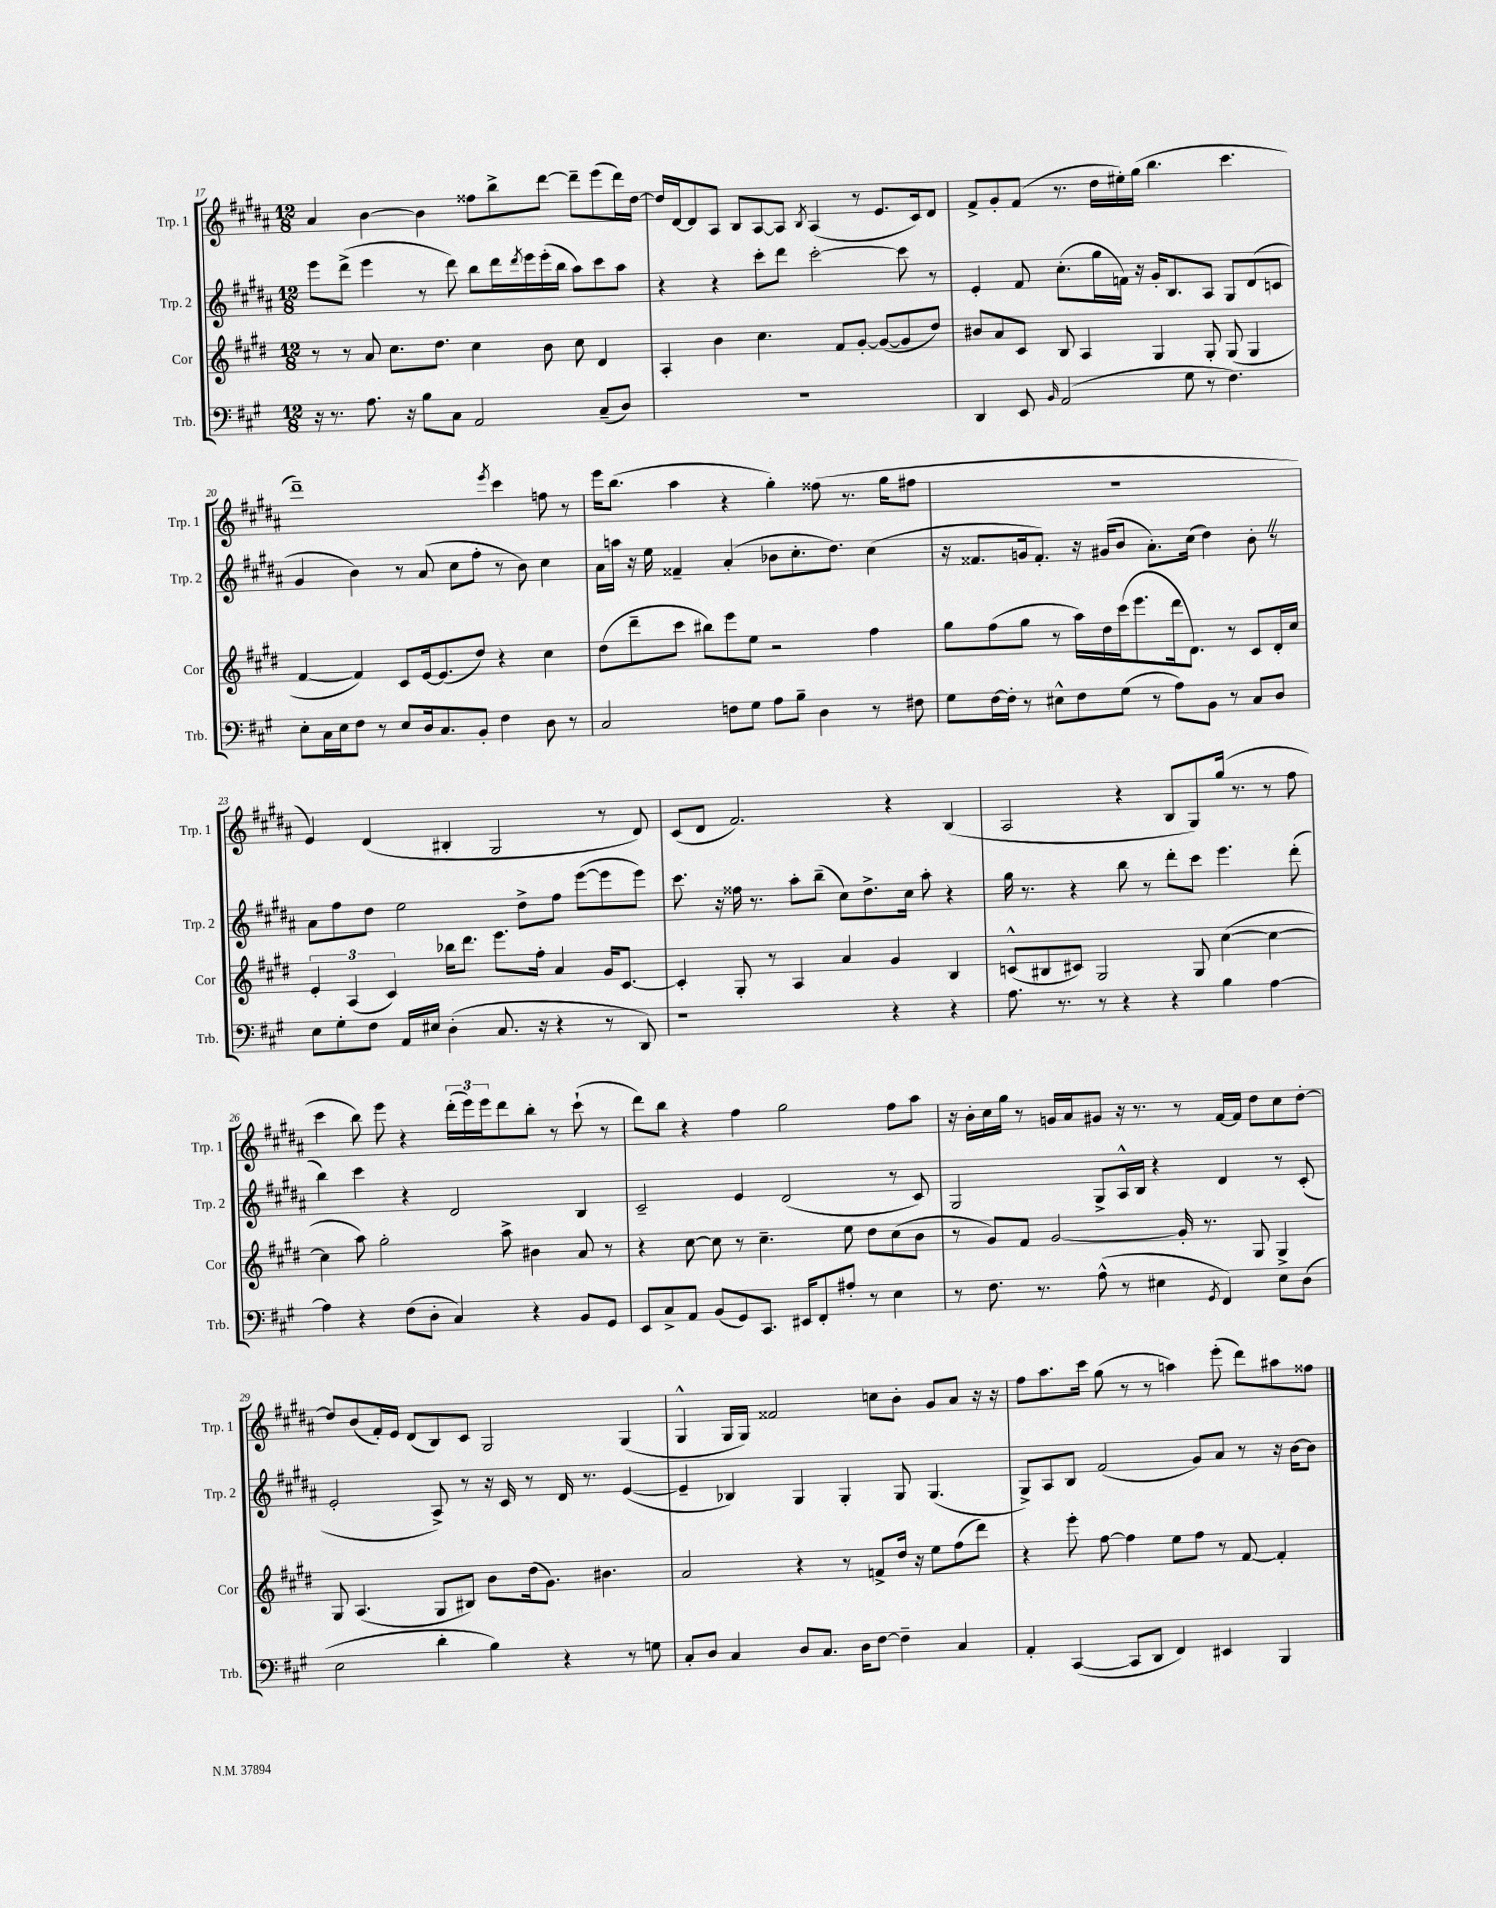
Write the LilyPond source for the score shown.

<<
\new StaffGroup <<
\new Staff = "s0" \with { instrumentName = "Trp. 1" shortInstrumentName = "Trp. 1" } {
    \clef treble \key b \major \numericTimeSignature \time 12/8
    ais'4 b'4~ b'4 fisis''8 b''8-> dis'''8~ dis'''8-- e'''8( dis'''16) dis''16~ |
    dis''16 dis'16~ dis'8 ais8 b8 ais8~ ais8 \acciaccatura { b8 } ais4( r8 e'8. cis'16) dis'8 |
    fis'8-> gis'8-. fis'8( r8. dis''16 eis''16-.) gis''16( b''4. cis'''4. |
    dis'''1--) \acciaccatura { e'''8 } cis'''4 f''8 r8 |
    e'''16 b''8.( ais''4 r4 gis''4-.) fisis''8( r8. gis''16 fis''8 |
    R1. |
    e'4) dis'4( bis4-. gis2 r8 dis'8) |
    cis'8( dis'8 fis'2.) r4 b4( |
    ais2 r4 b8 gis8) gis''16( r8. r8 fis''8 |
    cis'''4 b''8) e'''8 r4 \tuplet 3/2 { dis'''16-.( e'''16) e'''16 } dis'''8 b''8-. r8 cis'''8-!( r8 |
    dis'''8) b''8 r4 fis''4 gis''2 fis''8 ais''8 |
    r16 b'16-. cis''16 gis''16 r8 g'16 ais'16 gis'8 r16 r8. r8 fis'16~ fis'16 dis''8 cis''8 dis''8~-. |
    dis''8 b'8( fis'16-.) e'16 dis'8( b8) cis'8 gis2 gis4( |
    gis4-^ gis16 gis16) fisis'2 c''8 b'8-. gis'8 ais'8 r16 r16 |
    fis''8 ais''8. cis'''16 gis''8( r8 r8 a''4) e'''8-.( dis'''8) ais''8 fisis''8 \bar "|." |
}
\new Staff = "s1" \with { instrumentName = "Trp. 2" shortInstrumentName = "Trp. 2" } {
    \clef treble \key b \major \numericTimeSignature \time 12/8
    e'''8 dis'''8->( e'''4 r8 dis'''8) b''8 dis'''16 \acciaccatura { dis'''8 } e'''16 e'''16-.( b''16 ais''8) cis'''8 ais''8 |
    r4 r4 cis'''8-. dis'''8 cis'''2~-. cis'''8 r8 |
    e'4-. fis'8 cis''8.-.( gis''16 f'16) r16 gis'16-. b8. ais8 gis8 dis'8( c'8 |
    gis'4 b'4) r8 ais'8( cis''8 fis''8-. r8 b'8) cis''4 |
    ais'16 a''16 r16 e''16 fisis'4-- ais'4-.( bes'8 cis''8.-. dis''8.) cis''4( |
    r16 fisis'8. g'16 fisis'8.-.) r16 gis'16( b'8 ais'8.-.) cis''16( dis''4) b'8-. \once \override BreathingSign.text = \markup { \musicglyph "scripts.caesura.straight" } \breathe r8 |
    ais'8 fis''8 dis''8 e''2 dis''8-> fis''8 e'''8~( e'''8 e'''8) |
    cis'''8. r16 fisis''16 r8. ais''8-. b''8--( cis''8) dis''8.-> cis''16 ais''8-. r4 |
    gis''16 r8. r4 b''8 r8 dis'''8-. cis'''8 e'''4. dis'''8-.( |
    b''4) cis'''4 r4 dis'2 b4 |
    cis'2-- e'4 dis'2( r8 cis'8) |
    gis2 gis8-> ais16-^ b16 r4 dis'4 r8 cis'8-.( |
    e'2-. ais8->) r8 r16 cis'16 r8 dis'16 r8. e'4~( |
    e'4-- bes4) gis4 gis4-. gis8 gis4.( |
    gis8->) ais8 b8 fis'2( gis'8) ais'8 r8 r16 b'16~ b'8 \bar "|." |
}
\new Staff = "s2" \with { instrumentName = "Cor" shortInstrumentName = "Cor" } {
    \clef treble \key e \major \numericTimeSignature \time 12/8
    r8 r8 a'8 cis''8. dis''8. cis''4 b'8 cis''8 dis'4 |
    a4-. b'4 cis''4. fis'8 gis'8~-. gis'8~( gis'8 dis''8) |
    bis'8 a'8 cis'8 b8 a4 gis4 gis8-. gis8( gis4 |
    fis'4~ fis'4) cis'8 e'16~ e'8.( dis''8) r4 cis''4 |
    dis''8( dis'''8-- cis'''8 bis''8) e'''8 e''8 r2 fis''4 |
    gis''8 fis''8( gis''8 r8 a''16) dis''16 cis'''16( e'''8. dis'''16 dis'8.) r8 cis'8 dis'16-. cis''16 |
    \tuplet 3/2 { e'4-. a4( cis'4) } bes''16 dis'''8. e'''8. fis''16-. a'4 gis'16 cis'8.~ |
    cis'4-. gis8-. r8 a4 a'4 gis'4 b4 |
    c'8-^( bis8 cis'8) gis2 gis8 cis''4~( cis''4~ |
    cis''4 a''8) gis''2-. a''8-> bis'4 a'8 r8 |
    r4 cis''8~ cis''8 r8 cis''4.-- e''8 dis''8 cis''8( b'8 |
    r8 gis'8) fis'8 gis'2~ gis'16-. r8. gis8 gis4-> |
    gis8 a4.( gis8 bis8) b'8 dis''16( gis'8.) bis'4. |
    a'2 r4 r8 f'8-> dis''16 r16 e''8 fis''8( dis'''8) |
    r4 e'''8-. fis''8~ fis''4 e''8 fis''8 r8 fis'8~ fis'4-. \bar "|." |
}
\new Staff = "s3" \with { instrumentName = "Trb." shortInstrumentName = "Trb." } {
    \clef bass \key a \major \numericTimeSignature \time 12/8
    r16 r8. a8. r16 b8 cis8 a,2 cis8--( d8) |
    R1. |
    d,4 e,8 \grace { b,16 } a,2( gis8 r8 fis4.) |
    e8-. cis16 e16 fis8 r8 e8 d16 cis8. b,8-. fis4 d8 r8 |
    cis2 f8 gis8 a8 b8-- d4 r8 fis8 |
    gis8 fis16~ fis16-. r8 eis8-^ fis8 gis8( r8 a8) b,8 r8 cis8 d8 |
    e8 gis8-. fis8 a,16 eis16 d4-.( cis8. r16 r4 r8 d,8) |
    r1 r4 r4 |
    a8. r8. r8 r4 r4 b4 a4~ |
    a4 r4 fis8( d8-. cis4) r4 b,8 gis,8 |
    e,8 cis8-> a,8 b,8( gis,8) cis,8. eis,16 fis,8-. ais8-. r8 e4 |
    r8 fis8. r8. a8-^( r8 eis4 \acciaccatura { gis,8 } fis,4) eis8 d8( |
    e2 d'4-. b4) r4 r8 g8 |
    cis8-. d8 cis4 d8 cis8. d16 fis8~ fis4-- cis4 |
    a,4-. cis,4~( cis,8 d,8 fis,4) eis,4 b,,4 \bar "|." |
}
>>
>>
\layout { \context { \Score currentBarNumber = #17 } }
